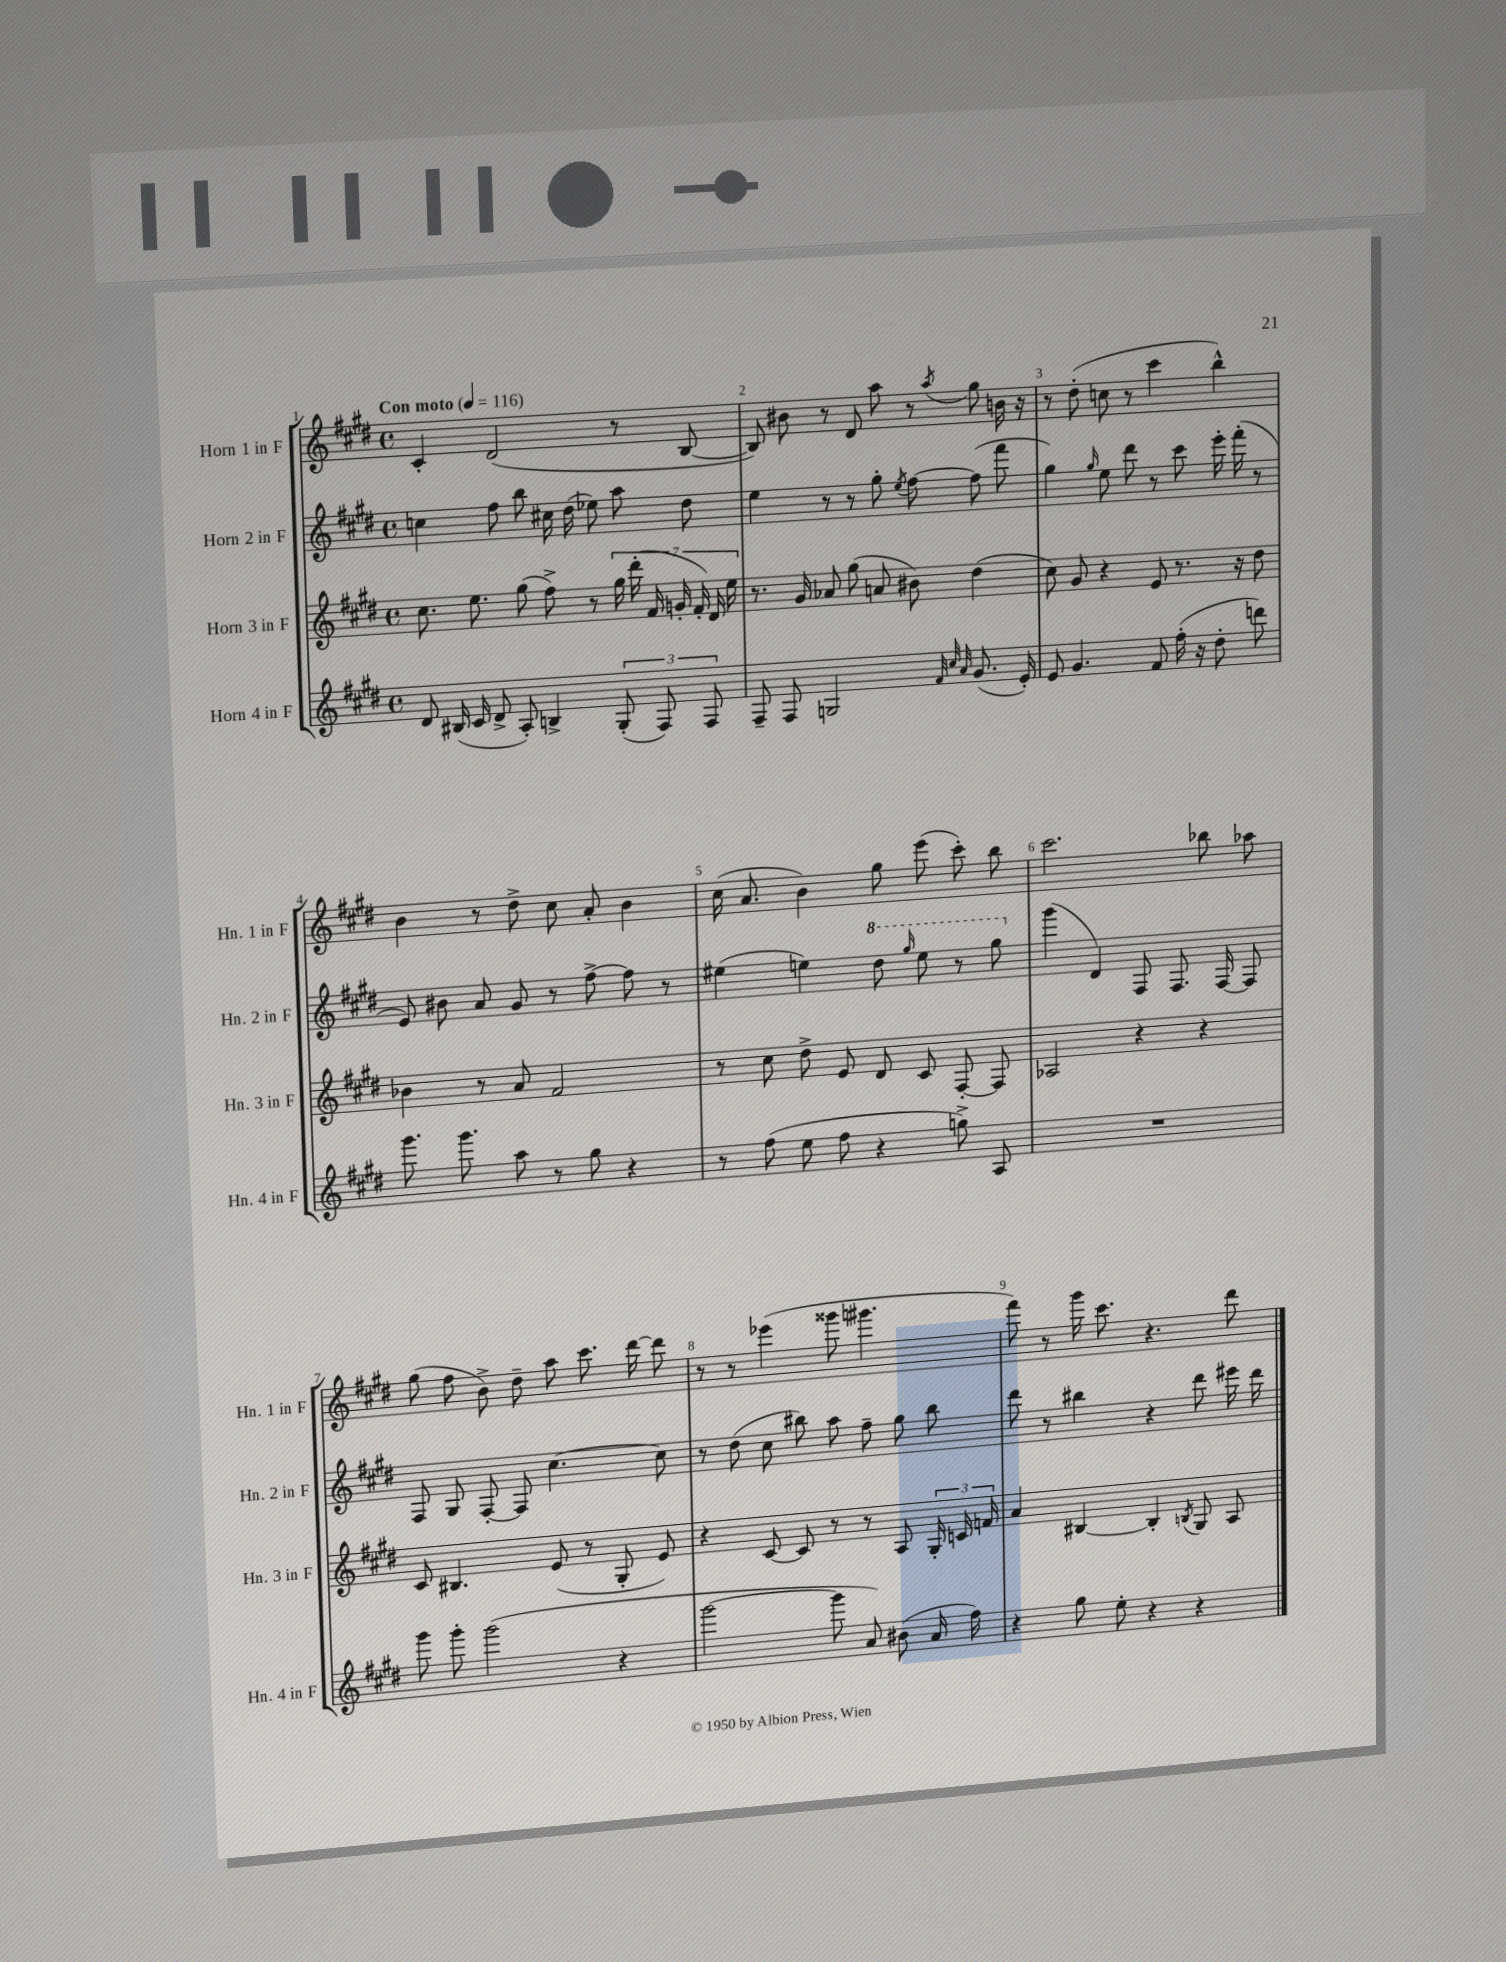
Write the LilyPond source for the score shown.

<<
\new StaffGroup <<
\new Staff = "s0" \with { instrumentName = "Horn 1 in F" shortInstrumentName = "Hn. 1 in F" } {
    \clef treble \key e \major \defaultTimeSignature \time 4/4 \tempo "Con moto" 4 = 116
    \autoBeamOff cis'4-. dis'2( r8 b8~ |
    b8) bis'8 r8 dis'8 a''8 r8 \acciaccatura { a''8 } gis''8 b'16 r16 |
    r8 dis''8-.( c''8 r8 cis'''4 b''4-^) |
    b'4 r8 dis''8-> cis''8 a'8-. b'4 |
    cis''16( a'8. b'4) gis''8 e'''8( cis'''8-.) b''8 |
    cis'''2. bes''8 aes''8 |
    gis''8( fis''8 b'8->) dis''8-- a''8 cis'''8. dis'''16~ dis'''8 |
    r8 r8 ees'''4( gisis'''8 gis'''4. |
    fis'''8) r8 gis'''16 cis'''8. r4. dis'''8 \bar "|." |
}
\new Staff = "s1" \with { instrumentName = "Horn 2 in F" shortInstrumentName = "Hn. 2 in F" } {
    \clef treble \key e \major \defaultTimeSignature \time 4/4
    \autoBeamOff c''4 fis''8 b''8 cis''16 dis''16( ees''8) a''8 dis''8 |
    e''4 r8 r8 gis''8-. \acciaccatura { e''8 } fis''8~ fis''8( fis'''8 |
    gis''4) \grace { gis''16 } e''8 dis'''8 r8 cis'''8 e'''16-. fis'''16-.( r8 |
    e'8) bis'8 a'8 gis'8 r8 fis''8~-> fis''8 r8 |
    eis''4( e''4) \ottava #1 dis'''8 \grace { gis'''16 } e'''8 r8 gis'''8 \ottava #0 |
    gis'''4( dis'4) fis8 fis8. fis16~ fis8 |
    fis8 gis8 fis8~-. fis8 cis''4.~ cis''8 |
    r8 dis''8( cis''8 bis''8) a''8 fis''8-- gis''8 bis''8 |
    dis'''8 r8 bis''4 r4 dis'''8 eis'''16 dis'''16 \bar "|." |
}
\new Staff = "s2" \with { instrumentName = "Horn 3 in F" shortInstrumentName = "Hn. 3 in F" } {
    \clef treble \key e \major \defaultTimeSignature \time 4/4
    \autoBeamOff cis''8. e''8. gis''8( fis''8->) r8 \tuplet 7/4 { gis''16 dis'''16-.( fis'16 g'16-. fis'16-.) dis'16 e''16 } |
    r8. gis'16 aes'8 gis''8( a'8 bis'8) dis''4( |
    cis''8) gis'8 r4 e'8 r8. r16 dis''8 |
    bes'4 r8 a'8 fis'2 |
    r8 cis''8 dis''8-> e'8 dis'8 cis'8 fis8~-. fis8 |
    aes2 r4 r4 |
    cis'8 bis4. e'8( r8 gis8-. e'8) |
    r4 cis'8~ cis'8 r8 r8 a8 \tuplet 3/2 { gis16-. c'16 f'16 } |
    a'4 bis4~ bis4-. \acciaccatura { b8 } gis8 a8 \bar "|." |
}
\new Staff = "s3" \with { instrumentName = "Horn 4 in F" shortInstrumentName = "Hn. 4 in F" } {
    \clef treble \key e \major \defaultTimeSignature \time 4/4
    \autoBeamOff dis'8 bis16( cis'16 dis'8-> a8-.) b4-> \tuplet 3/2 { gis8-.( fis8) fis8 } |
    fis8-- fis8 g2 \grace { fis'32 cis''32 a'32 } gis'8.( e'16-.) |
    e'8 gis'4. fis'8 fis''16-.( r16 dis''8-. d'''8) |
    gis'''8. gis'''8. a''8 r8 gis''8 r4 |
    r8 fis''8( e''8 fis''8 r4 g''8->) a8 |
    R1 |
    gis'''8 gis'''8-. gis'''2( r4 |
    gis'''2~ gis'''8 a'8) bis'8( a'16 fis''16) |
    r4 gis''8 e''8-. r4 r4 \bar "|." |
}
>>
>>
\layout { \context { \Score \override BarNumber.break-visibility = ##(#f #t #t) barNumberVisibility = #all-bar-numbers-visible } }
